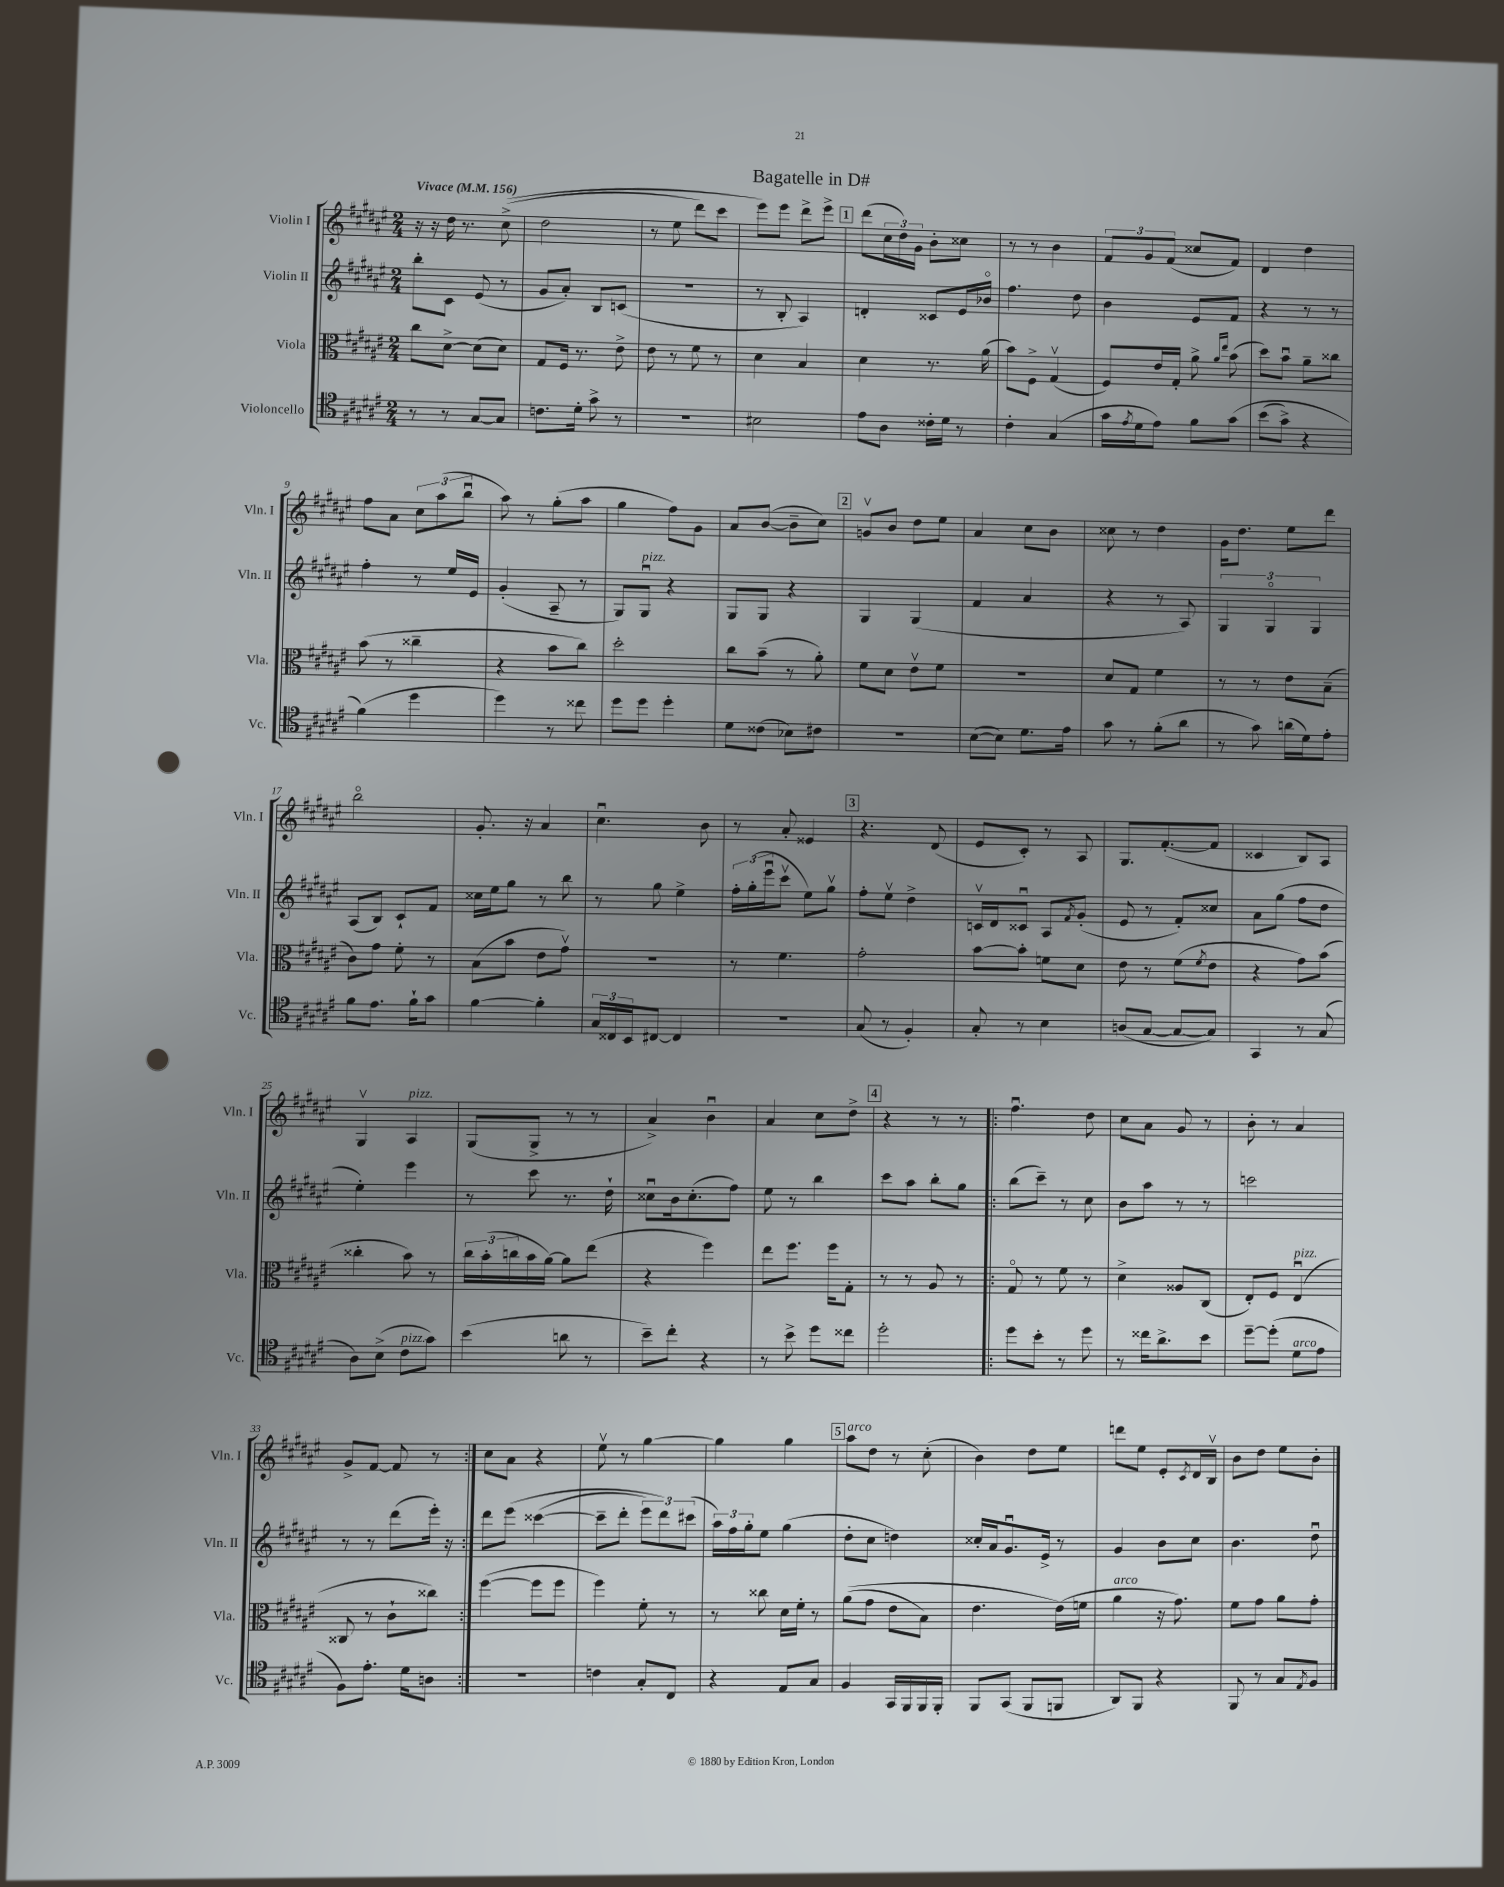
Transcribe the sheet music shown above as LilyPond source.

\header { title = "Bagatelle in D#" }
<<
\new StaffGroup <<
\new Staff = "s0" \with { instrumentName = "Violin I" shortInstrumentName = "Vln. I" } {
    \clef treble \key fis \major \numericTimeSignature \time 2/4 \tempo "Vivace" 4 = 156
    r16 r16 dis''16 r8. cis''8->(\( |
    dis''2 |
    r8 eis''8 dis'''8) cis'''8 |
    eis'''8\) eis'''8 dis'''8-> eis'''8-> |
    \mark \markup { \box "1" } dis'''8( \tuplet 3/2 { cis''16 dis''16) gis'16 } b'8-. cisis''8 |
    r8 r8 b'4 |
    \tuplet 3/2 { fis'8 gis'8 fis'8( } cisis''8 fis'8) |
    dis'4 dis''4 |
    fis''8 ais'8 \tuplet 3/2 { cis''8 ais''8( b''8\downbow } |
    ais''8) r8 gis''8-.( ais''8 |
    gis''4 fis''8) gis'8 |
    ais'8 b'8~( b'8-- cis''8) |
    \mark \markup { \box "2" } g'8\upbow b'8 dis''8 eis''8 |
    ais'4 cis''8 b'8 |
    cisis''8 r8 dis''4 |
    gis'16 dis''8. eis''8 dis'''8 |
    b''2\flageolet |
    gis'8.-. r16 ais'4 |
    cis''4.\downbow b'8 |
    r8 ais'8-. eisis'4 |
    \mark \markup { \box "3" } r4. dis'8( |
    eis'8 cis'8-.) r8 ais8 |
    gis8. fis'8.~-.( fis'8 |
    cisis'4 b8) ais8 |
    gis4\upbow ais4^\markup { \italic "pizz." } |
    gis8( gis8-> r8 r8 |
    ais'4->) b'4\downbow |
    ais'4 cis''8 dis''8-> |
    \mark \markup { \box "4" } r4 r8 r8 |
    \repeat volta 2 { fis''4.\downbow dis''8 |
    cis''8 ais'8 gis'8 r8 |
    b'8-. r8 ais'4 |
    gis'8-> fis'8~ fis'8 r8 | }
    cis''8 ais'8 r4 |
    eis''8\upbow r8 gis''4~ |
    gis''4 gis''4 |
    \mark \markup { \box "5" } ais''8^\markup { \italic "arco" } dis''8 r8 cis''8-.( |
    b'4) dis''8 eis''8 |
    d'''8 eis''8 eis'8-. \acciaccatura { cis'8 } dis'16 b16\upbow |
    b'8 dis''8 eis''8 b'8-. \bar "|." |
}
\new Staff = "s1" \with { instrumentName = "Violin II" shortInstrumentName = "Vln. II" } {
    \clef treble \key fis \major \numericTimeSignature \time 2/4
    b''8-. cis'8 eis'8( r8 |
    gis'8 ais'8-.) b8 c'8( |
    R2 |
    r8 b8-. ais4) |
    \mark \markup { \box "1" } d'4-. cisis'8 eis'16 bes'16\flageolet |
    fis''4. dis''8 |
    b'4 eis'8 fis'8 |
    r4 r8 r8 |
    fis''4-. r8 eis''16 eis'16 |
    gis'4-.( ais8-- r8 |
    gis8) gis8\downbow^\markup { \italic "pizz." } r4 |
    gis8 gis8 r4 |
    \mark \markup { \box "2" } gis4 gis4( |
    fis'4 ais'4 |
    r4 r8 ais8) |
    \tuplet 3/2 { gis4 gis4\flageolet gis4 } |
    ais8( b8) cis'8-! fis'8 |
    cisis''16 eis''16 gis''8 r8 b''8 |
    r8 gis''8 eis''4-> |
    \tuplet 3/2 { fis''16-. gis''16-.( eis'''16\downbow } cis'''8\upbow eis''8) gis''8\upbow |
    \mark \markup { \box "3" } fis''8-. eis''8\upbow dis''4-> |
    c'16\upbow dis'16 cisis'8\downbow ais8 \acciaccatura { fis'8 } gis'8-.( |
    eis'8 r8 fis'8-.) cisis''8 |
    ais'8 gis''8( fis''8 dis''8 |
    eis''4-.) eis'''4 |
    r8 cis'''8 r8. dis''16-! |
    cisis''8\downbow b'16 cisis''8.-.( fis''8) |
    eis''8 r8 b''4 |
    \mark \markup { \box "4" } cis'''8 ais''8 b''8-. gis''8 |
    \repeat volta 2 { b''8( cis'''8--) r8 cis''8 |
    b'8 ais''8 r8 r8 |
    c'''2 |
    r8 r8 dis'''8( eis'''16-.) r16 | }
    dis'''8 eis'''8\( cisis'''4~( |
    cisis'''8-- dis'''8-. \tuplet 3/2 { eis'''8) dis'''8\) cis'''8( } |
    \tuplet 3/2 { ais''16) fis''16 gis''16-. } eis''8 gis''4( |
    \mark \markup { \box "5" } dis''8-. cis''8 d''4) |
    cisis''16-. ais'16 gis'8.\downbow eis'16-> r8 |
    gis'4 b'8 cis''8 |
    b'4. dis''8\downbow \bar "|." |
}
\new Staff = "s2" \with { instrumentName = "Viola" shortInstrumentName = "Vla." } {
    \clef alto \key fis \major \numericTimeSignature \time 2/4
    cis''8 dis'8~-> dis'8( dis'8) |
    gis8 fis16 r8. eis'8-> |
    eis'8 r8 fis'8 r8 |
    dis'4 b4 |
    \mark \markup { \box "1" } dis'4 r8. ais'16( |
    b'8) fis8-> gis4\upbow( |
    fis8) eis'16 gis16-. ais'8-> \grace { ais'16 eis''16 } b'8( |
    dis''8) b'8\downbow ais'8-- cisis''8 |
    b'8( r8 cisis''4-- |
    r4 b'8 cis''8) |
    dis''2-. |
    cis''8 b'8--( r8 ais'8-.) |
    \mark \markup { \box "2" } fis'8 dis'8 eis'8\upbow fis'8 |
    r2 |
    dis'8 gis8 fis'4 |
    r8 r8 eis'8 b8--( |
    cis'8) gis'8 fis'8-. r8 |
    b8( b'8 eis'8 gis'8\upbow) |
    R2 |
    r8 fis'4. |
    \mark \markup { \box "3" } gis'2-. |
    b'8~ b'8-. f'8 dis'8 |
    eis'8 r8 fis'8( \acciaccatura { fis'8 } eis'8 |
    r4 gis'8) b'8( |
    cisis''4-. b'8) r8 |
    \tuplet 3/2 { cis''16 b'16-.( c''16 } b'16 ais'16~) ais'8 eis''8( |
    r4 fis''4) |
    eis''8 fis''8. fis''16 gis8-. |
    \mark \markup { \box "4" } r8 r8 ais8 r8 |
    \repeat volta 2 { gis8\flageolet r8 fis'8 r8 |
    dis'4-> aisis8 cis8( |
    eis8-.) fis8 eis4\downbow^\markup { \italic "pizz." }( |
    cisis8 r8 cis'8-! cisis''8) | }
    fis''4~( fis''8 fis''8 |
    fis''4) fis'8-. r8 |
    r8 cisis''8 dis'16 fis'16-. r8 |
    \mark \markup { \box "5" } ais'8(\( gis'8 eis'8 b8) |
    eis'4. eis'16(\) f'16 |
    ais'4^\markup { \italic "arco" } r16 gis'8.) |
    fis'8 gis'8 ais'8 gis'8-. \bar "|." |
}
\new Staff = "s3" \with { instrumentName = "Violoncello" shortInstrumentName = "Vc." } {
    \clef tenor \key fis \major \numericTimeSignature \time 2/4
    r8 r8 gis8~ gis8 |
    c'8. dis'16-. gis'8-> r8 |
    R2 |
    bis2 |
    \mark \markup { \box "1" } eis'8 ais8 cisis'16-. dis'16 r8 |
    cis'4-. gis4( |
    gis'16 \acciaccatura { eis'8 } dis'16 eis'8) fis'8 gis'8\( |
    b'8( gis'8->) r4 |
    fis'4(\) dis''4 |
    dis''4) r8 cisis''8 |
    dis''8 dis''8 dis''4-. |
    dis'8 cisis'8( bes8) cis'8 |
    \mark \markup { \box "2" } R2 |
    b8~( b8) dis'8. eis'16 |
    gis'8 r8 fis'8-.( ais'8 |
    r8 gis'8) a'16( dis'16) eis'8-. |
    fis'8 eis'8. fis'16-! gis'8 |
    fis'4~ fis'4-. |
    \tuplet 3/2 { gis16 cisis16 b,16 } cis8~ cis4 |
    R2 |
    \mark \markup { \box "3" } gis8( r8 fis4-.) |
    gis8-. r8 b4 |
    a8( gis8~ gis8~ gis8) |
    gis,4 r8 gis8( |
    ais8) b8->( cis'8^\markup { \italic "pizz." } gis'8) |
    b'4( a'8 r8 |
    b'8--) cis''8-. r4 |
    r8 b'8-> dis''8 cisis''8 |
    \mark \markup { \box "4" } dis''2-. |
    \repeat volta 2 { dis''8 b'8-. r8 dis''8 |
    r8 cisis''16 ais'8.-> b'8 |
    dis''8~-- dis''8-.( dis'8^\markup { \italic "arco" } eis'8 |
    fis8) eis'8.-. dis'16 a8 | }
    r2 |
    c'4 gis8-. cis8 |
    r4 eis8 gis8 |
    \mark \markup { \box "5" } fis4 gis,16 fis,16 fis,16 fis,16-. |
    fis,8 gis,8( fis,8 f,8 |
    ais,8) fis,8 r4 |
    fis,8 r8 gis8 \acciaccatura { eis8 } fis8 \bar "|." |
}
>>
>>
